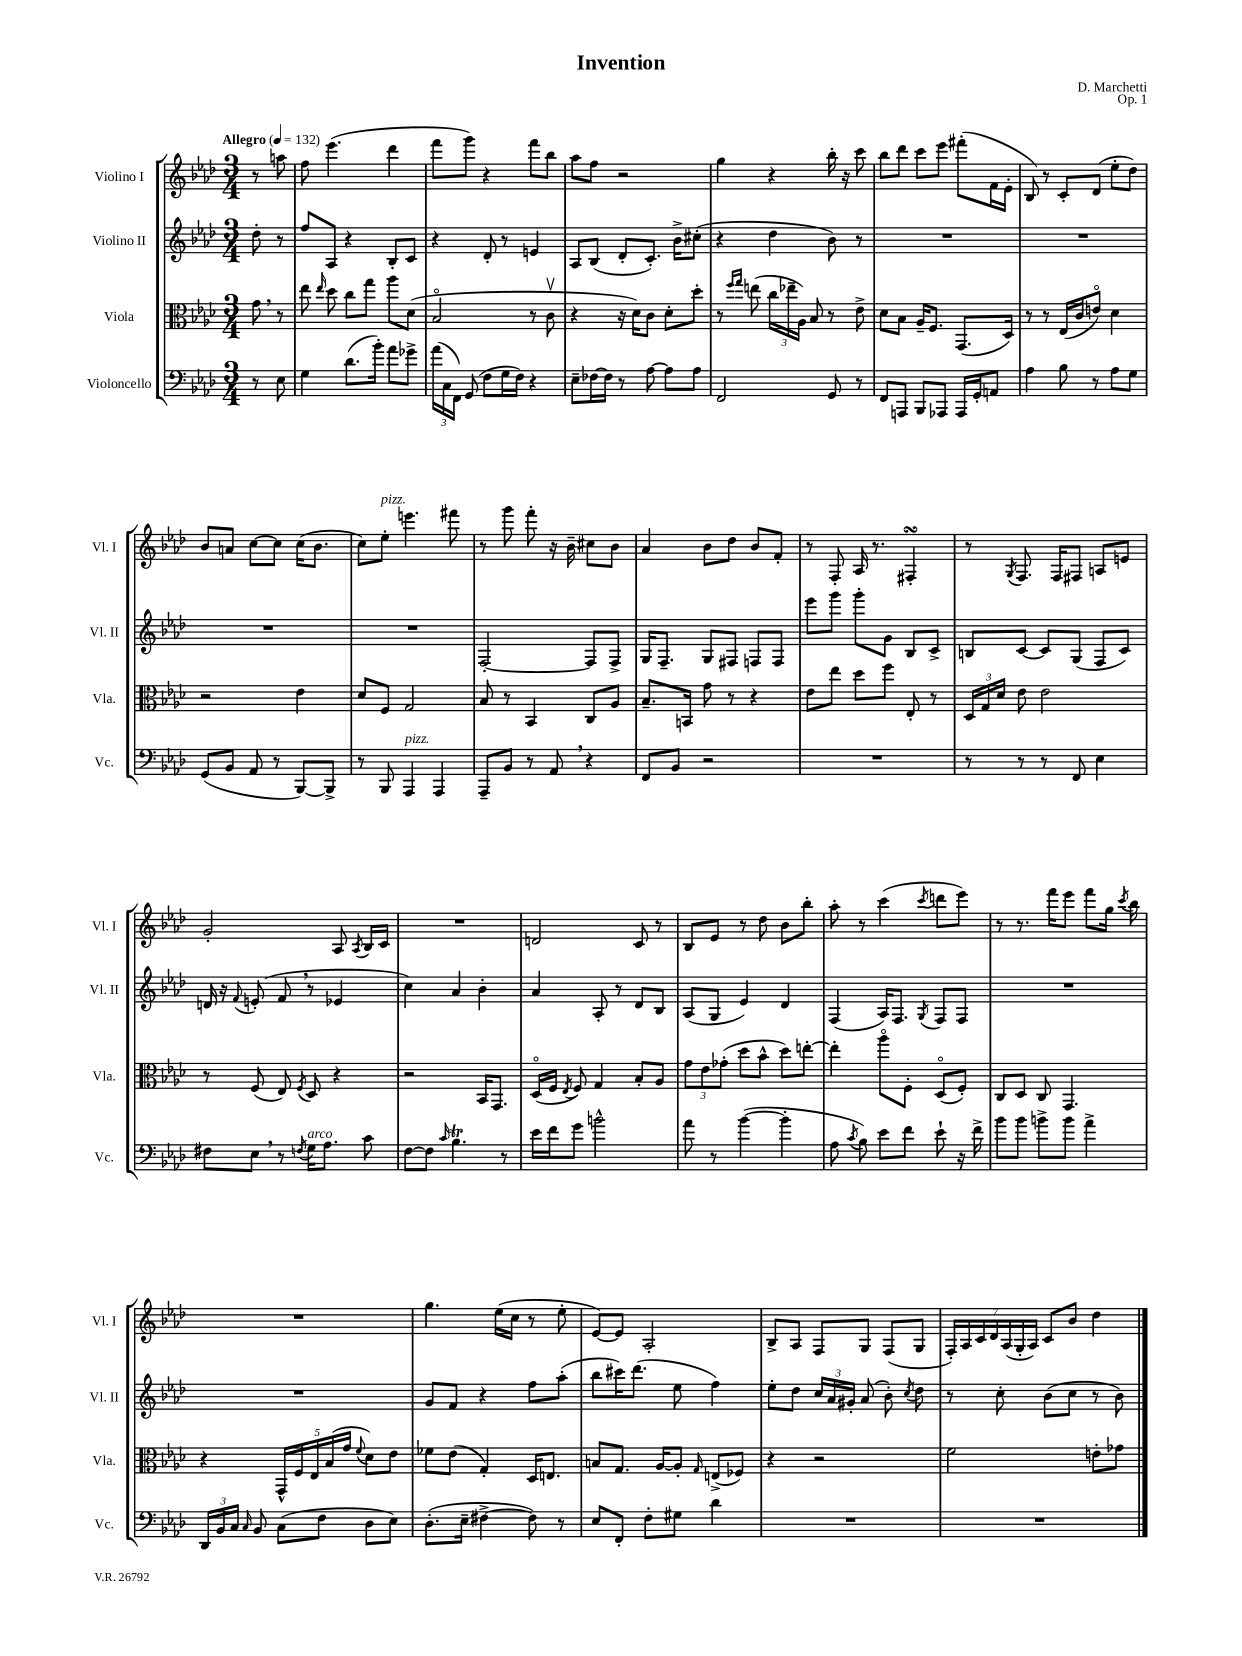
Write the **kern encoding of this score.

**kern	**kern	**kern	**kern
*staff4	*staff3	*staff2	*staff1
*clefF4	*clefC3	*clefG2	*clefG2
*k[b-e-a-d-]	*k[b-e-a-d-]	*k[b-e-a-d-]	*k[b-e-a-d-]
*M3/4	*M3/4	*M3/4	*M3/4
*MM132	*MM132	*MM132	*MM132
8r	8g	8dd-'	8r
8E-	8r	8r	8aa
=	=	=	=
4G	8ee-	8ff	8ff
.	16qqee-	.	.
.	8dd-	8A-	(4.eee-
(8.d-	8cc	4r	.
.	8gg	.	.
16b-')	.	.	.
8a-	8aa-	8B-'	4ddd-
8g-^	(8d-	8c	.
=	=	=	=
(24a-	2B-o	4r	8fff
24C	.	.	.
24FF)	.	.	.
(8GG	.	.	8ggg)
8F	.	8d-'	4r
16G	.	8r	.
16F)	.	.	.
4r	8r	4e	8fff
.	8cv	.	8bb-
=	=	=	=
8E-~	4r	8A-	8aa-
[16F-	.	(8B-	8ff
16F-]	.	.	.
8r	16r	8d-'	2r
.	16d-)	.	.
[8A-	8c	8.c')	.
8A-]	8d-'	.	.
.	.	16b-^	.
8A-	8dd-'	(8cc#'	.
=	=	=	=
2FF	8r	4r	4gg
.	16qqff	.	.
.	16qqgg	.	.
.	(8ee	.	.
.	24cc	4dd-	4r
.	24ee-~	.	.
.	24A-)	.	.
.	8B-	.	.
8GG	8r	8b-)	16bb-'
.	.	.	16r
8r	8e-^	8r	8ccc
=	=	=	=
8FF	8d-	2.r	8bb-
8AAA	8B-	.	8ddd-
8BBB-	16A-~	.	8ccc
.	8.F	.	.
8AAA-	.	.	8eee-
16AAA-	(8.GG	.	(8fff#'
16GG'	.	.	.
8AA	.	.	16f
.	16D-)	.	16e-'
=	=	=	=
4A-	8r	2.r	8B-)
.	8r	.	8r
8B-	(16E-	.	8c'
.	16c	.	.
8r	8eo)	.	(8d-
8A-	4d-	.	8ee-'
8G	.	.	8dd-)
=	=	=	=
(8GG	2r	2.r	8b-
8BB-	.	.	8a
8AA-	.	.	[8cc
8r	.	.	8cc]
[8BBB-)	4e-	.	(16cc
.	.	.	8.b-
8BBB-^]	.	.	.
=	=	=	=
8r	8d-	2.r	8cc)
8BBB-	8F	.	8ee-'
4AAA-	2G	.	4.eee
4AAA-	.	.	.
.	.	.	8fff#
=	=	=	=
8AAA-~	8B-	[2F'	8r
8BB-	8r	.	8ggg
8r	4BB-	.	8fff'
8AA-	.	.	16r
.	.	.	16b-~
4r	8C	8F]	8cc#
.	8A-	8F^	8b-
=	=	=	=
8FF	8.B-~	16G	4a-
.	.	8.F~	.
8BB-	.	.	.
.	16BB	.	.
2r	8g	8G	8b-
.	8r	8F#	8dd-
.	4r	8F	8b-
.	.	8F	8f'
=	=	=	=
2.r	8e-	8eee-	8r
.	8ee-	8ggg	8F'
.	8dd-	8ggg'	16A-
.	.	.	8.r
.	8ff	8g	.
.	8E-'	8B-	4F#'
.	8r	8c^	.
=	=	=	=
8r	24D-	8B	8r
.	24G	.	.
.	24d-	.	.
.	.	.	8qG
8r	8e-	[8c	8.F
8r	2e-	8c]	.
.	.	.	16F
8FF	.	(8G	8F#
4E-	.	8F	8A
.	.	8c)	8e
=	=	=	=
8F#	8r	16d	2g'
.	.	16r	.
.	.	8qqf	.
8E-	(8F	(8e'	.
8r	8E-)	8f	.
8qF	8qF	.	.
16G	8D-	8r	.
8.A-	.	.	.
.	4r	4e-	8A-
.	.	.	8qA-
8c	.	.	16B-
.	.	.	16c
=	=	=	=
[8F	2r	4cc)	2.r
8F]	.	.	.
16qqc	.	.	.
4.B-	.	4a-	.
.	16BB-	4b-'	.
.	8.GG	.	.
8r	.	.	.
=	=	=	=
16e-	(16D-o	4a-	2d
16f	16F	.	.
.	8qE-	.	.
8g	8F)	.	.
2b^^	4G	8A-'	.
.	.	8r	.
.	8B-'	8d-	8c
.	8A-	8B-	8r
=	=	=	=
8a-	12g	(8A-	8B-
.	12e-	.	.
8r	.	8G	8e-
.	(12g-'	.	.
([4b-	8dd-	4e-)	8r
.	8b-^^	.	8dd-
4b-']	8dd-)	4d-	8b-
.	[8ee'	.	8bb-'
=	=	=	=
8A-	4ee']	(4F	8aa-'
8qc	.	.	.
8B-)	.	.	8r
8e-	8aa-o	16A-)	(4ccc
.	.	8.F	.
8f	8F'	.	.
.	.	8qG	8qccc
8e-`	(8D-o	8F	8ddd
16r	8F')	8F	8eee-)
16f^	.	.	.
=	=	=	=
8b-	8C	2.r	8r
8b-	8D-	.	8.r
8b^	8C	.	.
.	.	.	16fff
8b	4.GG	.	8eee-
4a-^	.	.	8fff
.	.	.	16gg
.	.	.	8qccc
.	.	.	16bb-
=	=	=	=
24DD-	4r	2.r	2.r
24BB-	.	.	.
24C	.	.	.
16qqC	.	.	.
8BB-	.	.	.
(8C	20GG^^	.	.
.	20F	.	.
.	20E-	.	.
8F	.	.	.
.	(20B-	.	.
.	20g	.	.
.	8qqf	.	.
8D-	8d-)	.	.
8E-)	8e-	.	.
=	=	=	=
(8.D-'	8f-	8g	4.gg
.	(8e-	8f	.
16E-~	.	.	.
[4F#^	4G')	4r	.
.	.	.	(16ee-
.	.	.	16cc
8F#])	16D-	8ff	8r
.	8.E	.	.
8r	.	(8aa-'	8ee-'
=	=	=	=
8E-	8B	8bb-	[8e-)
8FF'	8.G	16ccc#)	8e-]
.	.	(8.ddd-	.
8F'	.	.	2A-'
.	[16A-	.	.
8G#	8A-']	8ee-	.
.	16qqG	.	.
4d-	(8E^	4ff)	.
.	8F-)	.	.
=	=	=	=
2.r	4r	8ee-'	8B-^
.	.	8dd-	8A-
.	2r	24cc	8F
.	.	24a-	.
.	.	24g#'	.
.	.	(8a-	8G
.	.	8b-')	(8F
.	.	8qcc	.
.	.	8dd-	8G
=	=	=	=
2.r	2f	8r	28F')
.	.	.	28A-
.	.	.	28c
.	.	.	28d-
.	.	8cc'	.
.	.	.	(28A-
.	.	.	28G'
.	.	.	28A-)
.	.	(8b-	8c
.	.	8cc	8b-
.	8e'	8r	4dd-
.	8g-	8b-)	.
==	==	==	==
*-	*-	*-	*-
